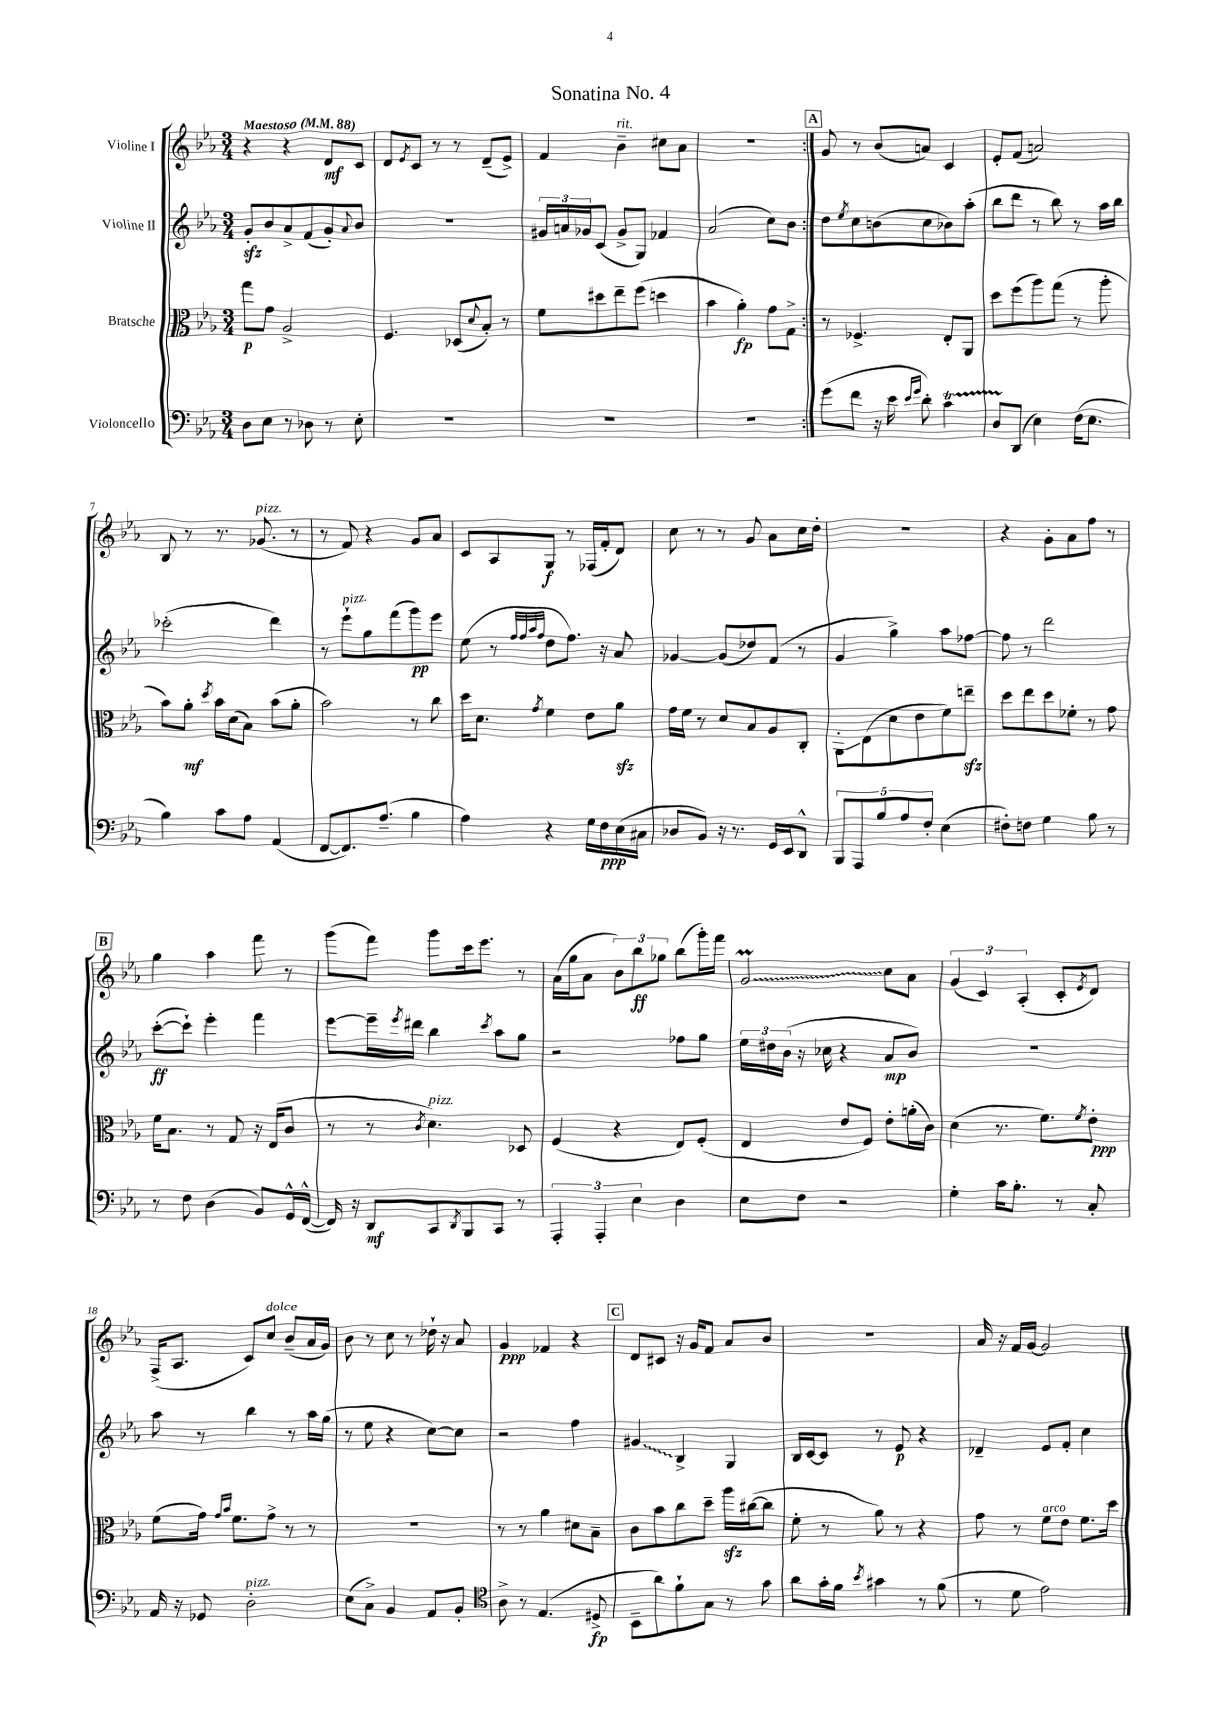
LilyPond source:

\header { title = "Sonatina No. 4" }
<<
\new StaffGroup <<
\new Staff = "s0" \with { instrumentName = "Violine I" } {
    \clef treble \key ees \major \numericTimeSignature \time 3/4 \tempo "Maestoso" 4 = 88
    \repeat volta 2 { r4 r4 d'8\mf c'8 |
    d'8 \acciaccatura { ees'8 } c'8 r8 r8 d'8--( ees'8->) |
    f'4 bes'4--^\markup { \italic "rit." } cis''8 aes'8 |
    R2. | }
    \mark \markup { \box "A" } g'8 r8 bes'8( a'8) c'4 |
    ees'8-. f'8( a'2) |
    bes8 r8 r8. ges'8.^\markup { \italic "pizz." }( r8 |
    r8 f'8) r4 g'8 aes'8 |
    c'8 aes8 g8\f r8 fes16( f'16-. d'8) |
    c''8 r8 r8 g'8 aes'8 c''16 d''16-. |
    R2. |
    r4 g'8-. aes'8 f''8 r8 |
    \mark \markup { \box "B" } g''4 aes''4 f'''8 r8 |
    g'''8( f'''8) g'''8 c'''16 ees'''8. r8 |
    aes'16( g''16 aes'8 \tuplet 3/2 { bes'8) bes''8\ff ges''8 } bes''8( g'''16-.) f'''16 |
    \once \override Glissando.style = #'zigzag g'2\prall\glissando c''8 aes'8 |
    \tuplet 3/2 { g'4( c'4) aes4-.( } c'8-. \acciaccatura { ees'8 } d'8) |
    f16->( aes8. c'8) c''8^\markup { \italic "dolce" } bes'8--( aes'16 g'16) |
    bes'8 r8 c''8 r8 des''16-! r16 aes'8 |
    g'4\ppp fes'4 r4 |
    \mark \markup { \box "C" } d'8 cis'8 r16 g'16 f'8 aes'8 bes'8 |
    R2. |
    aes'16 r16 f'16 g'16~ g'2 \bar "|." |
}
\new Staff = "s1" \with { instrumentName = "Violine II" } {
    \clef treble \key ees \major \numericTimeSignature \time 3/4
    \repeat volta 2 { g'8-.\sfz bes'8 aes'8-> f'8( g'8-.) \appoggiatura { aes'8 } bes'8 |
    R2. |
    \tuplet 3/2 { gis'16 a'16 ges'16 } c'8( ges'8-> g8) fes'4 |
    aes'2( c''8) bes'8 | }
    \mark \markup { \box "A" } d''8 \acciaccatura { ees''8 } c''8 b'8( c''8 bes'8) aes''8-.( |
    bes''8 d'''8 r8 bes''8) r8 aes''16 bes''16 |
    ces'''2-.( d'''4) |
    r8 ees'''8-!^\markup { \italic "pizz." } g''8 f'''8( g'''8\pp) ees'''8 |
    ees''8( r8 \grace { f''32 f''32 aes''32 f''32 } d''8 f''8.) r16 aes'8 |
    ges'4~ ges'8( des''8) f'8( r8 |
    g'4 g''4->) aes''8 fes''8~ |
    fes''8 r8 d'''2 |
    \mark \markup { \box "B" } c'''8~-.\ff( c'''8-!) ees'''4-. f'''4 |
    ees'''8~ ees'''16-- \acciaccatura { ees'''8 } dis'''16 bes''4 \acciaccatura { c'''8 } aes''8 g''8 |
    r2 fes''8 g''8 |
    \tuplet 3/2 { ees''16 dis''16 bes'16( } r16 ces''16 r4 aes'8\mp bes'8) |
    R2. |
    aes''8 r8 bes''4 r8 aes''16 g''16( |
    r8 ees''8 r4 c''8~) c''8 |
    r2 f''4 |
    \mark \markup { \box "C" } \once \override Glissando.style = #'zigzag gis'4\glissando bes4-> g4 |
    bes16 c'16~ c'8 r8 ees'8\p r4 |
    des'4-- ees'8 f'8-. c''4 \bar "|." |
}
\new Staff = "s2" \with { instrumentName = "Bratsche" } {
    \clef alto \key ees \major \numericTimeSignature \time 3/4
    \repeat volta 2 { g''8\p g'8 aes2-> |
    f4. des8( \appoggiatura { d'8 } bes8-.) r8 |
    f'8 dis''8 ees''8-- f''8( d''4 |
    bes'4 aes'4-.\fp) g'8 g8-> | }
    \mark \markup { \box "A" } r8 fes4.-> ees8-. aes,8 |
    d''8 f''8( aes''8) g''8( r8 aes''8-. |
    bes'8) aes'8-.\mf \acciaccatura { d''8 } bes'16 d'16( bes8) bes'8( aes'8-. |
    bes'2) r8 c''8 |
    d''16 d'8. \acciaccatura { g'8 } f'4 ees'8 aes'8\sfz |
    g'16 f'16 r8 d'8 bes8 aes8 c8-. |
    aes,8-.\glissando ees8( d'8 ees'8 f'8) e''8--\sfz |
    d''8 ees''8 d''8 fes'8-. r8 g'8 |
    \mark \markup { \box "B" } f'16 bes8. r8 g8 r16 ees16( c'8 |
    r8 r8 \acciaccatura { c'8 } d'4.^\markup { \italic "pizz." }) des8 |
    f4( r4 ees8) f8-.( |
    ees4 ees'8 f8) ees'8-. a'16-.( c'16) |
    d'4( r8. f'8.) \acciaccatura { f'8 } ees'8-.\ppp |
    f'8( g'16) \grace { g'16 bes'16 } f'8. g'8-> r8 r8 |
    R2. |
    r8 r8 aes'4 dis'8 bes8-- |
    \mark \markup { \box "C" } c'8 bes'8 c''8 d''8-- aes''16\sfz cis''16~( cis''8 |
    f'8-. r8 aes'8) r8 r4 |
    g'8 r8 f'8^\markup { \italic "arco" } ees'8 f'8. d''16 \bar "|." |
}
\new Staff = "s3" \with { instrumentName = "Violoncello" } {
    \clef bass \key ees \major \numericTimeSignature \time 3/4
    \repeat volta 2 { d8 ees8 r8 des8 r8 ees8-. |
    R2. |
    R2. |
    R2. | }
    \mark \markup { \box "A" } g'8( f'8 r16 ees'16 \grace { ees'16 g'16 } d'8-.) c'4\startTrillSpan |
    d8 d,8\stopTrillSpan( ees4) f16( ees8. |
    bes4) c'8 aes8 aes,4( |
    f,8~ f,8.) aes8.--( bes4 |
    aes4) r4 g16 f16\ppp ees16( cis16 |
    des8 bes,8) r16 r8. g,16 ees,16 d,8-^ |
    \tuplet 5/4 { bes,,8 aes,,8 bes8 aes8 f8-. } ees4( |
    fis8-.) f8 g4 bes8 r8 |
    \mark \markup { \box "B" } r8 f8 d4( bes,8) g,16-^ f,16~-^( |
    f,16) r16 d,8\mf c,8 \acciaccatura { d,8 } bes,,8 c,8 r8 |
    \tuplet 3/2 { aes,,4-. aes,,4-. ees4 } d4 |
    ees8 f8 r2 |
    g4-. c'16 bes8.-. r8 c8-. |
    aes,16 r16 ges,8 d2-.^\markup { \italic "pizz." } |
    ees8( c8->) bes,4 aes,8 bes,8-. |
    \clef tenor aes8-> r8 ees4.( dis8->\fp |
    \mark \markup { \box "C" } bes,8-- aes'8) f'8-! g8 r8 g'8 |
    aes'8 g'16-. f'16 \acciaccatura { bes'8 } gis'4 r8 f'8( |
    r8 d'8 ees'2) \bar "|." |
}
>>
>>
